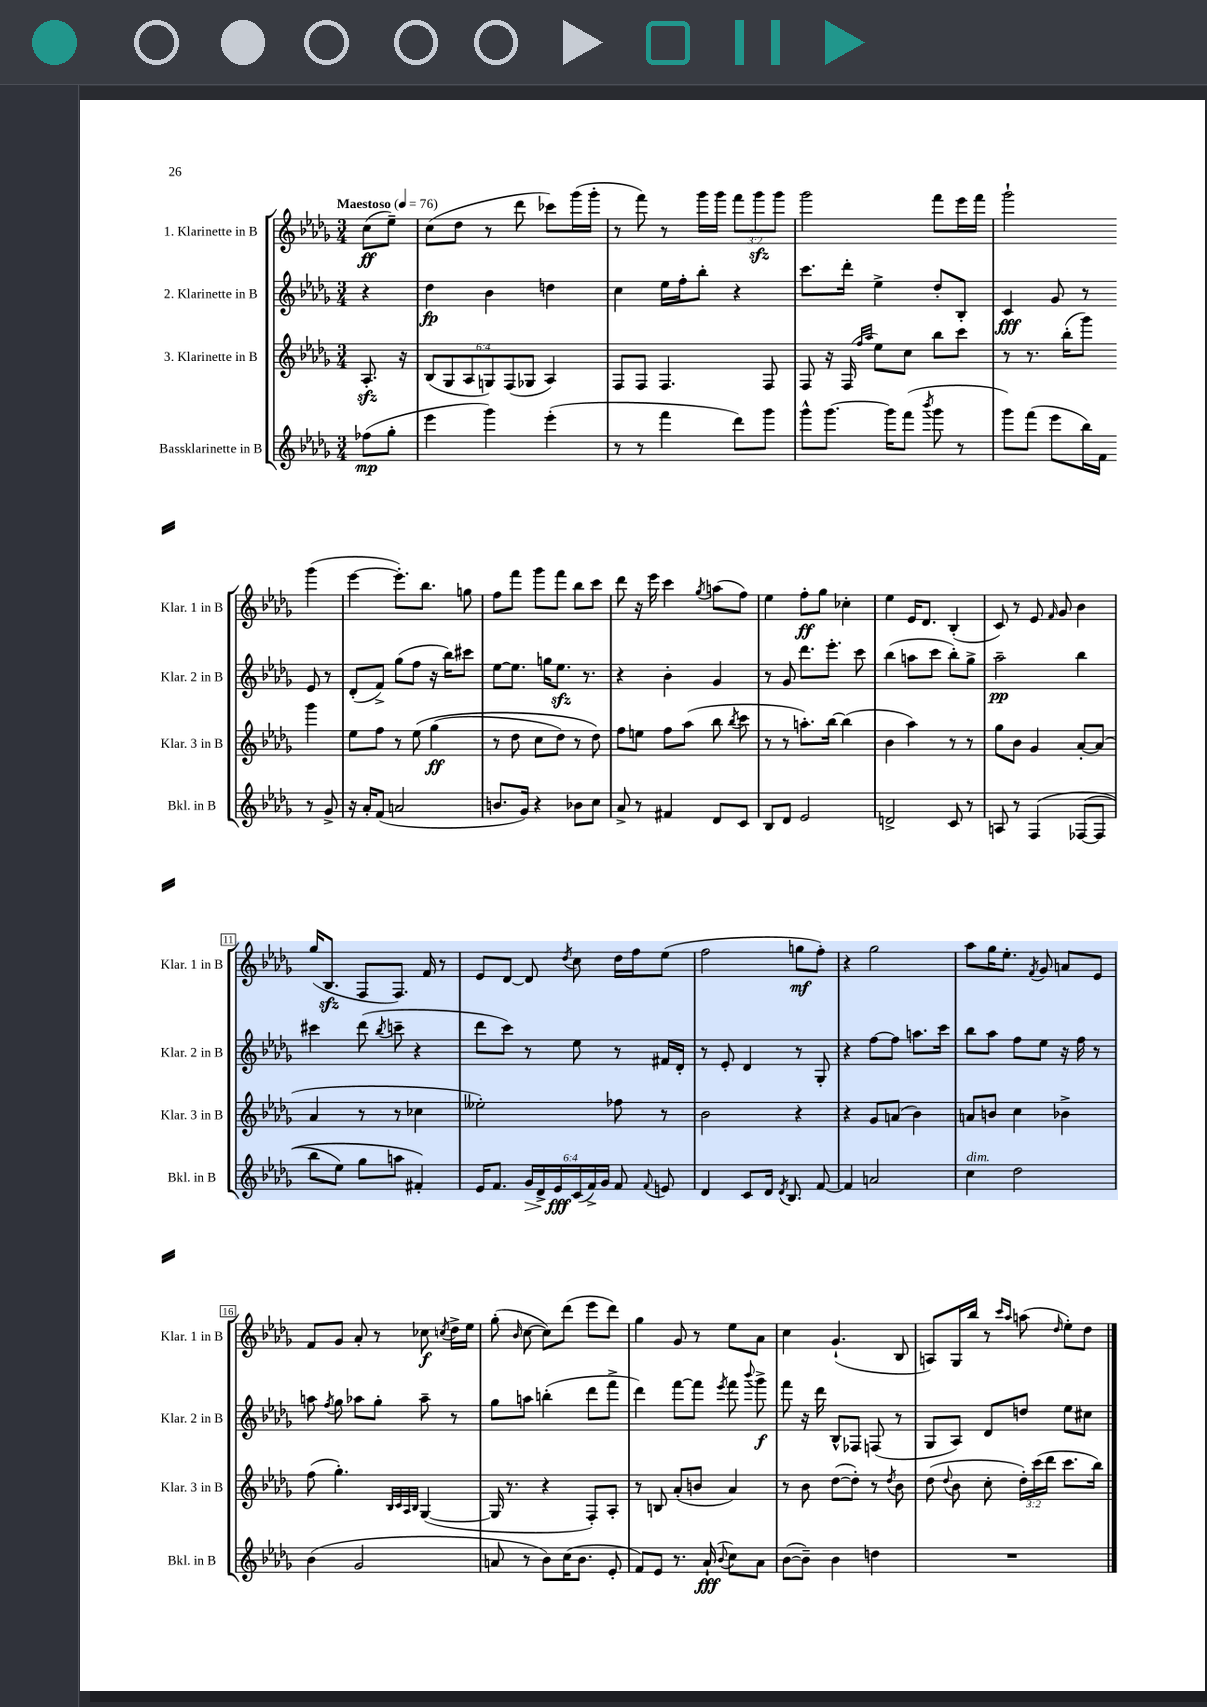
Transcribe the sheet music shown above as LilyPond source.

<<
\new StaffGroup <<
\new Staff = "s0" \with { instrumentName = "1. Klarinette in B" shortInstrumentName = "Klar. 1 in B" } {
    \clef treble \key des \major \numericTimeSignature \time 3/4 \override Staff.TupletNumber.text = #tuplet-number::calc-fraction-text \partial 4 \tempo "Maestoso" 4 = 76
    \autoBeamOff c''8[\ff( ees''8]--) |
    c''8[( des''8] r8 des'''8 ces'''8[) ges'''16( ges'''16]-. |
    r8 f'''8) r8 ges'''16[ ges'''16] \tuplet 3/2 { f'''8[ ges'''8\sfz ges'''8] } |
    ges'''2 f'''8[ ees'''16 f'''16] |
    ges'''2-! ges'''4( |
    ees'''4~ ees'''8.[-.) bes''8.] g''8 |
    f''8[ f'''8] ges'''8[ f'''8] bes''8[ c'''8] |
    des'''8 r16 ees'''16 c'''4 \acciaccatura { ges''8 } a''8[( f''8]) |
    ees''4 f''8[-.\ff ges''8] ces''4-. |
    ees''4 ees'16[ des'8.] bes4-.( |
    c'8) r8 ees'8 \grace { f'16 } ges'8 bes'4 |
    ges''16[( bes8.]\sfz f8[ f8.]) f'16 r8 |
    ees'8[ des'8]~ des'8 \acciaccatura { des''8 } c''8 des''16[ f''16 ees''8]( |
    f''2 g''8[\mf f''8]-.) |
    r4 ges''2 |
    aes''8[ ges''16 ees''8.]-. \acciaccatura { f'8 } ges'8 a'8[ ees'8] |
    f'8[ ges'8] aes'8-. r8 ces''8\f \acciaccatura { c''8 } des''16[-> ees''16] |
    ges''8-.( \grace { bes'16 } c''8~ c''8[) des'''8]( ees'''8[ des'''8]) |
    ges''4 ges'8 r8 ees''8[ aes'8] |
    c''4 ges'4.-!( bes8 |
    a8[) ges16 bes''16] r8 \grace { c'''16[ aes''16] } a''8( \grace { des''16 } ees''8[-.) des''8] \bar "|." |
}
\new Staff = "s1" \with { instrumentName = "2. Klarinette in B" shortInstrumentName = "Klar. 2 in B" } {
    \clef treble \key des \major \numericTimeSignature \time 3/4 \partial 4
    \autoBeamOff r4 |
    des''4\fp bes'4 d''4 |
    c''4 ees''16[ f''16-. bes''8]-. r4 |
    c'''8.[ des'''16]-. ees''4-> des''8[-. bes8]-. |
    c'4\fff ges'8 r8 ees'8 r8 |
    des'8[-.( f'8]->) ges''8[( f''8] r16 bes''16[) cis'''8] |
    ees''8[~ ees''8.] g''16[ ees''8.]\sfz r8. |
    r4 bes'4-. ges'4 |
    r8 ges'8 des'''8.[ ees'''8.]-. c'''8 |
    bes''4( a''8[ c'''8] bes''8[-.) ges''8]-> |
    aes''2--\pp bes''4 |
    cis'''4 des'''8( \acciaccatura { bes''8 } c'''8-- r4 |
    des'''8[ c'''8]) r8 ees''8 r8 fis'16[ des'16]-. |
    r8 ees'8-. des'4 r8 ges8-. |
    r4 f''8[~ f''8] a''8.[ c'''16] |
    bes''8[ aes''8] f''8[ ees''8] r16 f''16 r8 |
    a''8 \acciaccatura { f''8 } ges''8 aes''8[ ges''8]-. aes''8-- r8 |
    ges''8[ a''8] b''4-.( des'''8[ f'''8]-> |
    des'''4) f'''8[~ f'''8] \acciaccatura { ees'''8 } f'''8 \appoggiatura { bes'''8 } ges'''8->\f |
    f'''8 r16 des'''16 bes8[-^ fes8] f8( r8 |
    ges8[ aes8]) des'8[ d''8] ees''8[ cis''8] \bar "|." |
}
\new Staff = "s2" \with { instrumentName = "3. Klarinette in B" shortInstrumentName = "Klar. 3 in B" } {
    \clef treble \key des \major \numericTimeSignature \time 3/4 \override Staff.TupletNumber.text = #tuplet-number::calc-fraction-text \partial 4
    \autoBeamOff aes8.-.\sfz r16 |
    \tuplet 6/4 { bes8[( ges8 aes8 g8) f8( ges8] } aes4) |
    f8[ f8] f4. f8 |
    f8 r16 f16( \grace { f''16[ aes''16] } ees''8[) c''8] bes''8[ c'''8] |
    r8 r8. bes''16[-.( ges'''8]) ges'''4 |
    ees''8[ f''8] r8 ees''8\( ges''4\ff( |
    r8 des''8 c''8[ des''8]) r8 des''8\) |
    f''8[ e''8] f''8[ aes''8]( bes''8 \acciaccatura { bes''8 } c'''8 |
    r8 r8 a''8.[-.) bes''16]~ bes''4( |
    bes'4 aes''4) r8 r8 |
    ges''8[ bes'8] ges'4 aes'8[~-. aes'8]( |
    aes'4 r8 r8 ces''4 |
    eeses''2-.) fes''8 r8 |
    bes'2 r4 |
    r4 ges'8[ a'8]( bes'4) |
    a'8[ b'8] c''4 bes'4-> |
    f''8( ges''4.-.) \grace { bes32[ c'32 aes32 bes32] } ges4~( |
    ges16 r8. r4 f8[-.) aes8]-. |
    r8 b8 aes'8[-.( b'8] aes'4) |
    r8 bes'8 des''8[~( des''8]-.) r8 \acciaccatura { des''8 } bes'8 |
    des''8( \appoggiatura { des''8 } bes'8 c''8-. \tuplet 3/2 { des''16[-.) c'''16( des'''16] } c'''8.[ bes''16]) \bar "|." |
}
\new Staff = "s3" \with { instrumentName = "Bassklarinette in B" shortInstrumentName = "Bkl. in B" } {
    \clef treble \key des \major \numericTimeSignature \time 3/4 \override Staff.TupletNumber.text = #tuplet-number::calc-fraction-text \partial 4
    \autoBeamOff fes''8[\mp( ges''8]-. |
    ees'''4 ges'''4) ees'''4-.( |
    r8 r8 f'''4 des'''8[) ges'''8] |
    ges'''8[-^ ges'''8.]~ ges'''16[ f'''8]( \acciaccatura { bes'''8 } ges'''8 r8 |
    ges'''8[) f'''8]( ees'''8[ bes''16) f'16] r8 ges'8-> |
    r16 aes'16[-. f'8]( a'2 |
    b'8.[ ges'16]) r4 bes'8[ c''8] |
    aes'8-> r8 fis'4 des'8[ c'8] |
    bes8[ des'8] ees'2 |
    d'2-> c'8 r8 |
    a8 r8 f4\( fes8[~( fes8] |
    bes''8[ ees''8]) ges''8[ a''8] fis'4-.\) |
    ees'16[ f'8.] \tuplet 6/4 { ges'16[\> des'16-> ees'16\fff\! c'16( f'16->) ges'16] } f'8 \appoggiatura { f'8 } e'8 |
    des'4 c'8[ des'16] \acciaccatura { des'8 } bes8. f'8~ |
    f'4 a'2 |
    c''4^\markup { \italic "dim." } des''2 |
    bes'4( ges'2 |
    a'8 r8 bes'8[) c''16( bes'8.] ees'8-. |
    f'8[) ees'8] r8. aes'16-!\fff( \appoggiatura { bes'8 } c''8[) aes'8] |
    bes'8[~( bes'8]--) bes'4 d''4 |
    R2. \bar "|." |
}
>>
>>
\layout { \context { \Score \override BarNumber.stencil = #(make-stencil-boxer 0.1 0.3 ly:text-interface::print) } }
